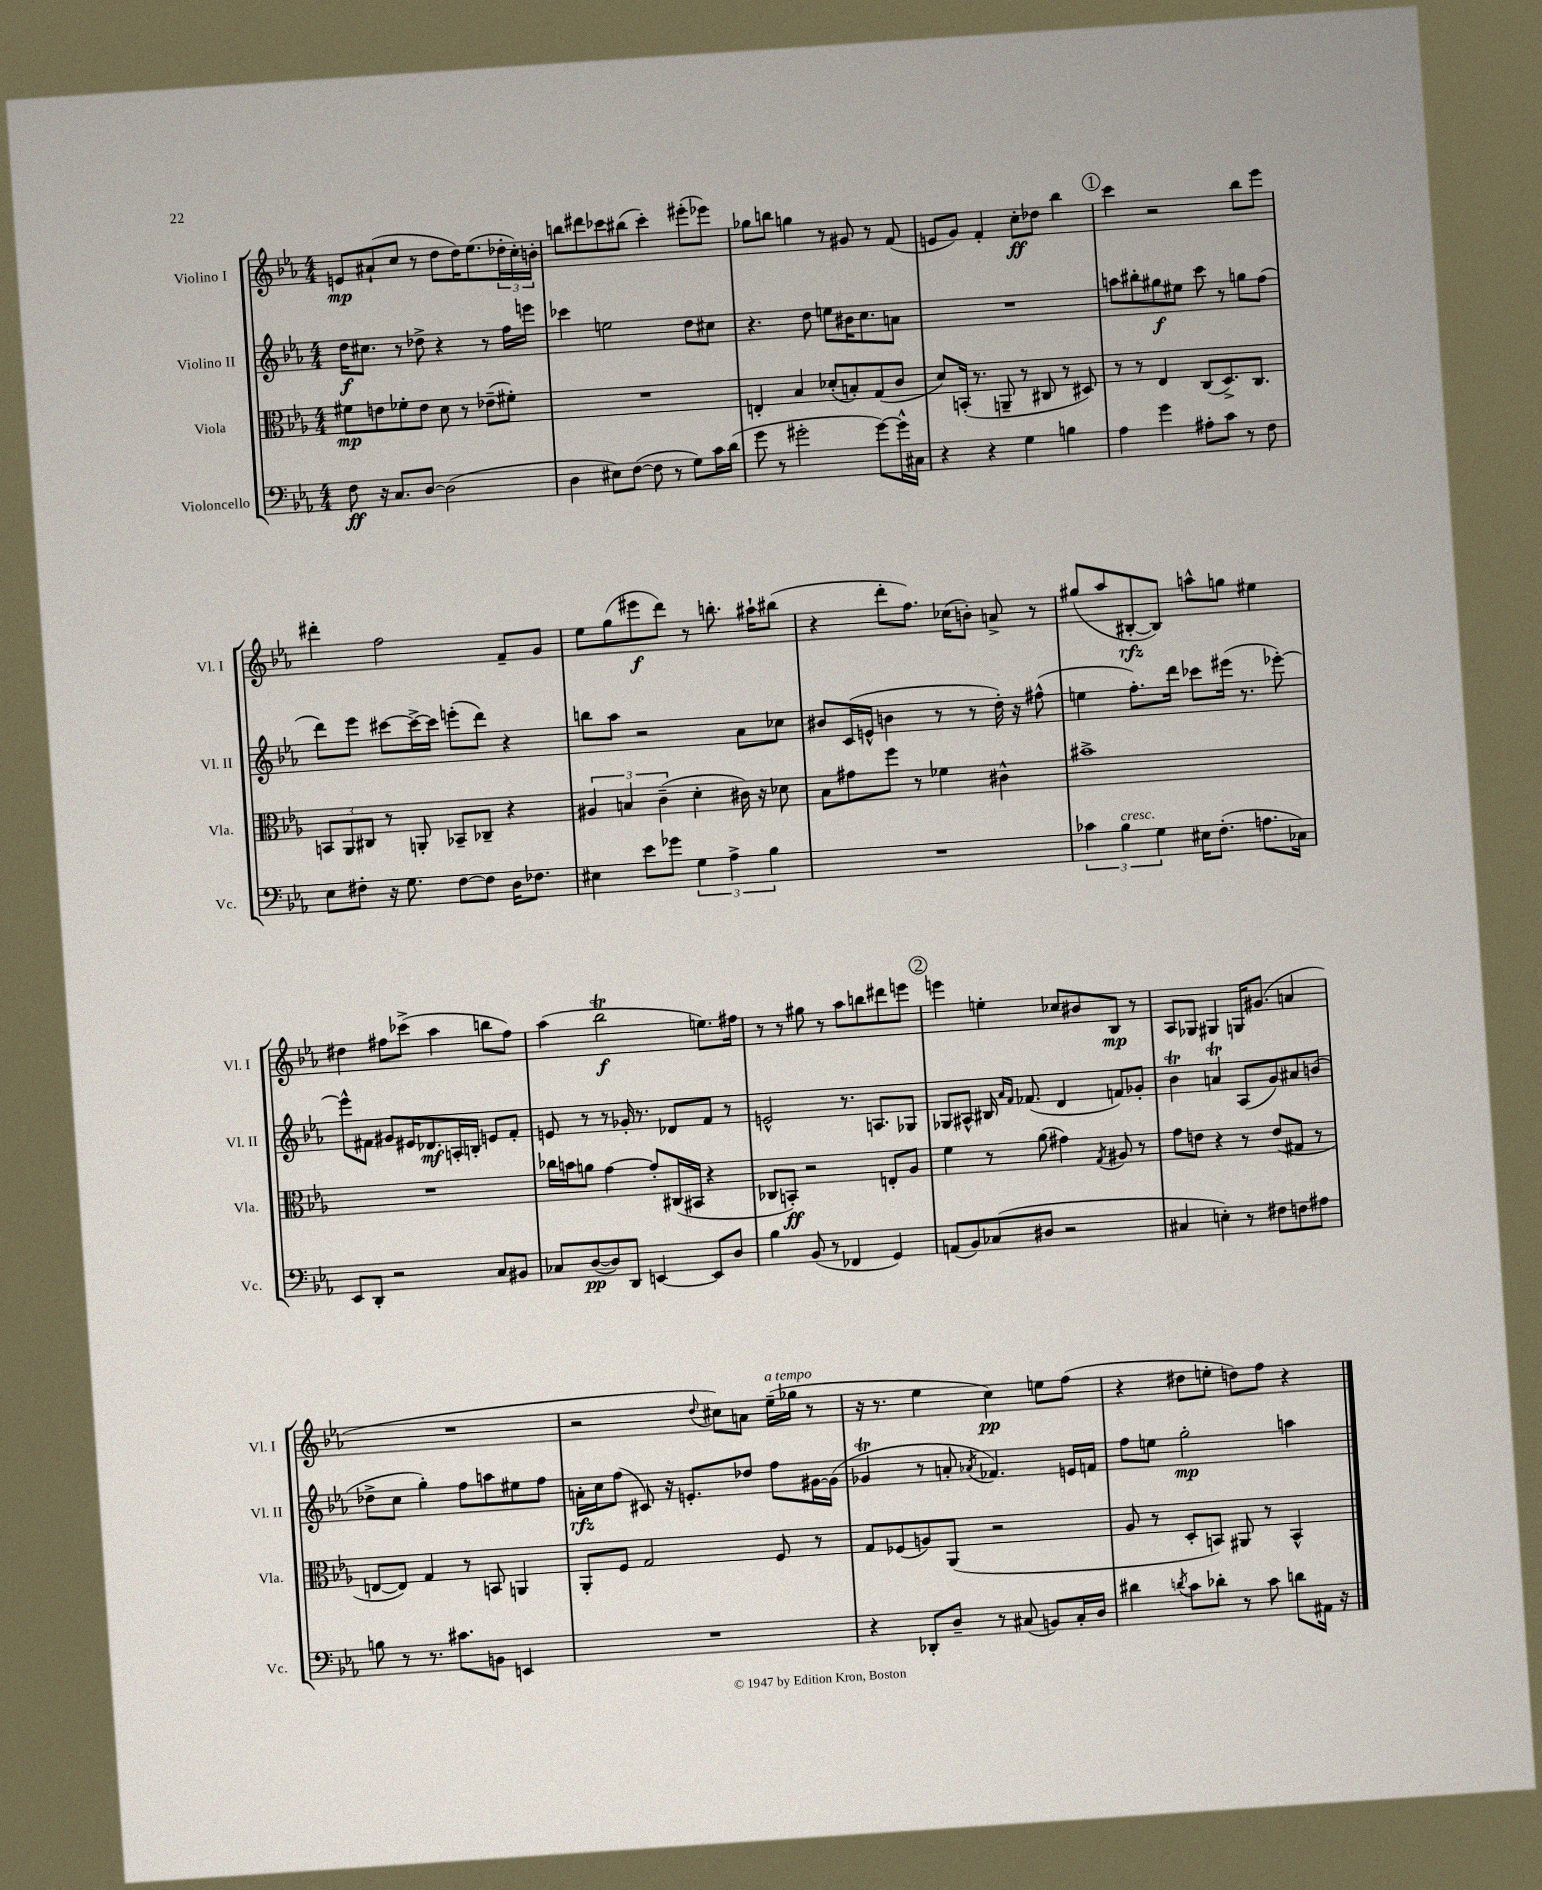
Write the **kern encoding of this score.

**kern	**kern	**kern	**kern
*staff4	*staff3	*staff2	*staff1
*clefF4	*clefC3	*clefG2	*clefG2
*k[b-e-a-]	*k[b-e-a-]	*k[b-e-a-]	*k[b-e-a-]
*M4/4	*M4/4	*M4/4	*M4/4
8F\	8f#\L	16dd\LK	8e/L
.	.	8.cc#\J	.
16r	8e\	.	(8a#`/
8.C/L	.	.	.
.	8f-'\	8r	8cc/J
[8D/J	8e\J	8dd-^\	8r
(2D\]	8d\	4r	8dd\L
.	8r	.	16dd\K)
.	.	.	(8.ee-\
.	(8e-~\L	8r	.
.	8f#'\J)	16ff\LL	24dd-'\L
.	.	.	24cc'\)
.	.	16eee\JJ	.
.	.	.	24b'\JJ
=	=	=	=
4D\	1r	4ccc-\	8bb\L
.	.	.	8ddd#\
8E#\L)	.	2ee\	8ccc-\
([8F\J	.	.	(8bb#\J
8F\]	.	.	4ccc-'\)
8r	.	.	.
8G\L)	.	8dd\L	(8eee#'\L
16c\L	.	8cc#\J	8eee-\J)
(16d\JJ	.	.	.
=	=	=	=
8g\	4E'/	4.r	8gg-\L
8r	.	.	8bb\J
2g#'\	4B-/	.	4gg\
.	.	8dd\	.
.	(8d-'/L	8ee\L	8r
.	8B'/)	16b#\K	8g#/
.	.	8.cc\	.
[8g#\L)	(8G/	.	8r
16g#^^\]L	8c/J	8a\J	(8f/
16C#\JJ	.	.	.
=	=	=	=
4r	8d/L)	1r	8e/L
.	(16BB'/Jk	.	8g/J)
.	8.r	.	.
4r	.	.	4f'/
.	8AA~/	.	.
4G\	8r	.	8cc'\L
.	8C#/	.	8dd-\J
4B\	8r	.	4bb-\
.	8D#/)	.	.
=	=	=	=
4A-\	8r	8aa\L	4ccc\
.	8r	8bb#'\	.
4g\	4E-/	8gg#\	2r
.	.	8ee#\J	.
8A#'\L	(8C/L	8ccc\	.
8c\J	8.D^/)	8r	.
8r	.	8gg\L	8bb-\L
.	8.C/J	.	.
8F\	.	(8ff\J	8eee-\J
=	=	=	=
8E-\L	12BB/L	8ddd\L)	4ddd#'\
.	12AA-/	.	.
8F#'\J	.	8eee-\J	.
.	12C#/J	.	.
16r	8r	[8ccc#\L	2ff\
8.G\	.	.	.
.	8AA'/	16ccc#^\_L	.
.	.	16ccc#\]JJ	.
[8F#\L	8BB-~/L	(8eee'\L	.
8F#\]J	8C-~/J	8ddd\J)	.
16D\LK	4r	4r	8f~/L
8.F-\J	.	.	.
.	.	.	8g/J
=	=	=	=
4E#\	6A#/	8bb\L	8ee-\L
.	.	8aa-\J	(8gg\
.	6B/	.	.
8e-\L	.	2r	8eee#\
.	(6c~\	.	.
8g-\J	.	.	8ddd\J)
6G\	4d'\	.	8r
.	.	.	8.bb'\
6A-^\	.	.	.
.	16c#\)	8a-\L	.
.	16r	.	16aa#`\LK
6B-\	.	.	.
.	8d-\	8cc-\J	(8bb#\J
=	=	=	=
1r	8B-\L	8b#/L	4r
.	8g#\	(16c/L	.
.	.	16e^^/JJ	.
.	8ff\J	4b\	8ddd'\L
.	8r	.	8.ff\J)
.	4f-\	8r	.
.	.	.	(16cc-\LK
.	.	8r	8b'\J)
.	4c#^^\	16dd'\)	8a^/
.	.	16r	.
.	.	(8ff#^^\	8r
=	=	=	=
6c-\	1b#^	4ee\	(8gg#/L
.	.	.	8aa-/
6B-\	.	.	.
.	.	8.ff'\L)	[8B#'/
6G\	.	.	.
.	.	.	8B#/]J)
.	.	16ddd\Jk	.
16E#\LK	.	8ccc-\L	8aa^^\L
(8.F'\J	.	.	.
.	.	(16eee#\Jk	8gg\J
.	.	8.r	.
8.A\L	.	.	4ee#\
.	.	[8eee-'\)	.
16C-\Jk)	.	.	.
=	=	=	=
8EE-/L	1r	8eee-^^\]L	4dd#\
8DD'/J	.	8f#\J	.
2r	.	8g#/L	8ff#\L
.	.	16e#/K	(8ccc-^\J
.	.	8.d-/	.
.	.	.	4aa-\
.	.	16A'/L	.
.	.	16B'/JJ	.
8C/L	.	8e/L	8bb\L
8BB#/J	.	8f#'/J	8ff#\J)
=	=	=	=
8C-/L	16cc-\LL	8e/	(4aa-\
.	16b\J	.	.
([8D/	8a\J	8r	.
8D/])	[4g\	8r	2bb-\
8DD/J	.	16g-'/	.
.	.	8.r	.
[4EE/	8g'/]L	.	.
.	(16C#/L	8d-/L	.
.	16BB#/JJ	.	.
8EE/]L	4r	8f/J	8.ee\L)
8D/J	.	8r	.
.	.	.	16ff#\Jk
=	=	=	=
4B-\	8C-/L	2e^^/	8r
.	8BB'/J)	.	8r
(8BB-/	2r	.	8gg#\
8r	.	.	8r
4FF-/	.	8.r	8aa-\L
.	.	.	8bb\
.	.	8.A/L	.
4GG/)	8E'/L	.	8ddd#\
.	8A-/J	8G-/J	8eee\J
=	=	=	=
(8AA/L	4f\	8G-/L	4eee\
8BB-/)	.	8A#^^/J	.
(8C-/	8r	16B#/	4ee'\
.	.	16qqa-/LL	.
.	.	16qqf/JJ	.
.	.	(8.f-/	.
8D#/J	(8a-\	.	.
2r	4g#\)	4d/	8cc-/L
.	.	.	8b#/
.	8qG/	.	.
.	8A#/	8f/L)	8B-/J
.	8r	8g-'/J	8r
=	=	=	=
4C#/	8g\L	4b-\	8A-/L
.	8e\J	.	8G-/J
4E'\)	4r	4a/	4G#/
8r	8r	(8A-/L	16G/LK
.	.	.	(8.g#/J
8F#\L	(8e/L	8g/)	.
8F\	8G#/J	8a#/	4a/
8A#\J	8r	(8b/J	.
=	=	=	=
8B\	[8E/L	8dd-^\L	1r
8r	8E/]J)	8cc\J	.
8.r	4G/	4gg'\)	.
8.c#\L	.	.	.
.	8r	8ff\L	.
8BB\J	8BB/	8aa\	.
4EE/	4AA/	8ee#\	.
.	.	8ff\J	.
=	=	=	=
1r	8AA-'/L	16a'\LL	2r
.	.	16cc\J	.
.	8F/J	(8ff\J	.
.	2G/	8c#/)	.
.	.	16r	.
.	.	8.e'/L	.
.	.	.	8qqdd/
.	.	.	8cc#\L)
.	.	8dd-/J	8a\J
.	8F/	8ff\L	(16ee-~\LL
.	.	.	16gg-\JJ
.	8r	[16g#\L	8r
.	.	(16g#\]JJ	.
=	=	=	=
4r	8G/L	4g-/	16r
.	.	.	8.r
.	(8F-/	.	.
8DD-'/L	8A/)	8r	4ee-\
8D~/J	(8AA-/J	8a'/	.
.	.	8qa-/	.
8r	2r	4.f-/)	4cc\)
(8C#/	.	.	.
8BB/L)	.	.	8ee\L
16C#'/L	.	16e/LL	(8ff\J
16D/JJ	.	16f/JJ	.
=	=	=	=
4d#\	8A-/	8ff\L	4r
.	8r	8ee\J	.
8qd/	.	.	.
8c\L	8D'/L	2gg'\	8dd#\L
8d-'\J	8BB/J)	.	8ee'\J
8r	8AA#/	.	8dd\L)
8c\	8r	.	8ff\J
8d\L	4BB^^/	4aa\	4r
16AA#\Jk	.	.	.
16r	.	.	.
==	==	==	==
*-	*-	*-	*-
